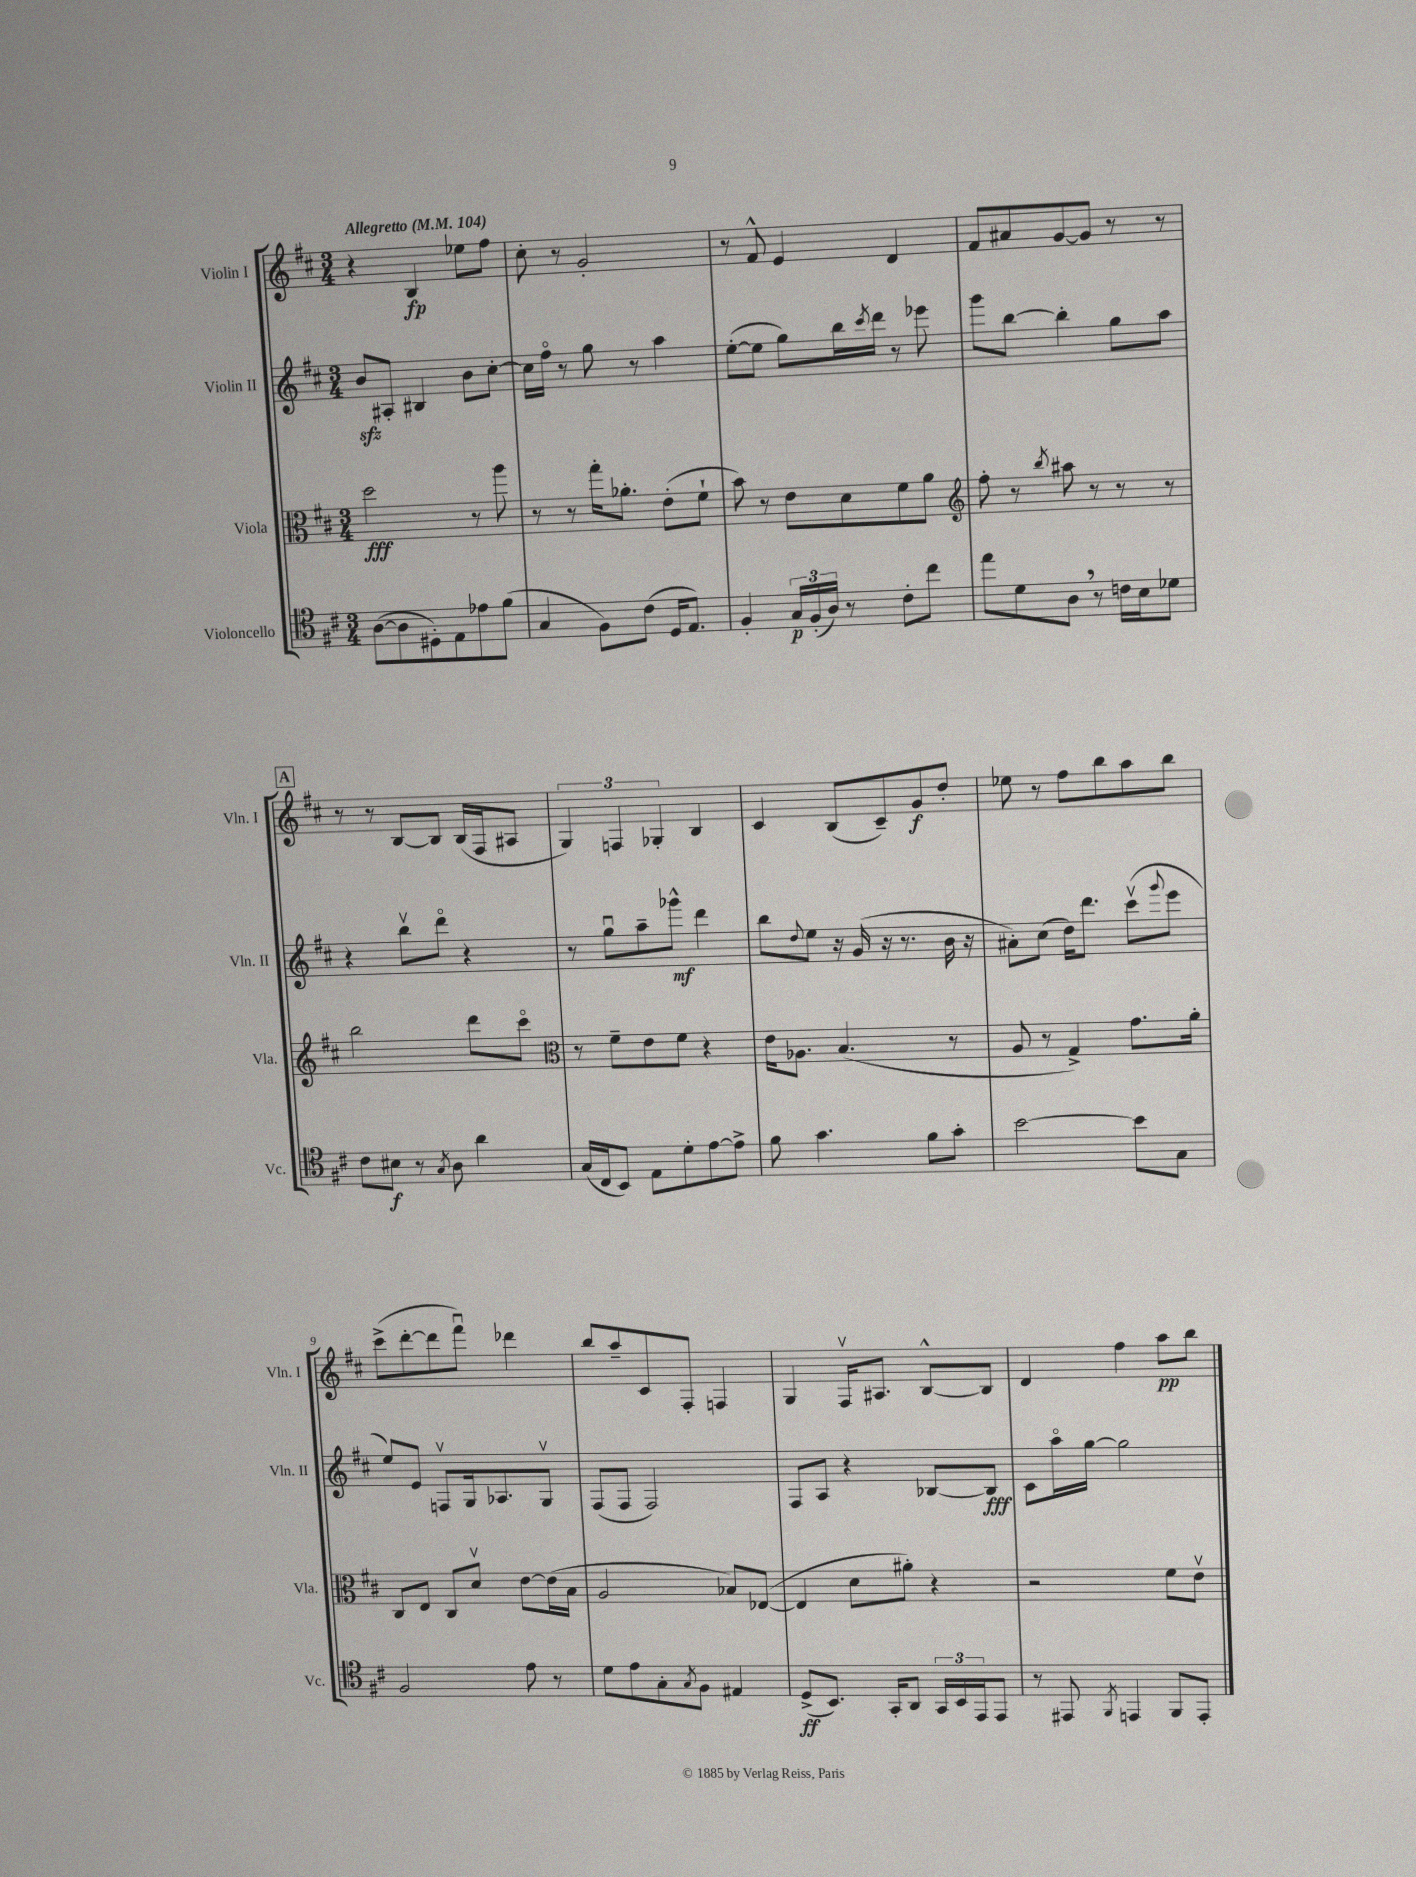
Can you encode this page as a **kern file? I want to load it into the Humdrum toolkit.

**kern	**dynam	**kern	**dynam	**kern	**dynam	**kern	**dynam
*part4	*part4	*part3	*part3	*part2	*part2	*part1	*part1
*staff4	*staff4	*staff3	*staff3	*staff2	*staff2	*staff1	*staff1
*I"Violoncello	*	*I"Viola	*	*I"Violin II	*	*I"Violin I	*
*I'Vc.	*	*I'Vla.	*	*I'Vln. II	*	*I'Vln. I	*
*clefC4	*	*clefC3	*	*clefG2	*	*clefG2	*
*k[f#c#]	*	*k[f#c#]	*	*k[f#c#]	*	*k[f#c#]	*
*M3/4	*	*M3/4	*	*M3/4	*	*M3/4	*
*MM104	*	*MM104	*	*MM104	*	*MM104	*
=1	=1	=1	=1	=1	=1	=1	=1
!	!	!	!	!	!	!LO:TX:a:B:t=Allegretto	!
([8A\L	.	2dd\	fff	8bzz/L	.	4r	.
8A\]	.	.	.	8A#X'/J	.	.	.
8D#X'\)	.	.	.	4B#X/	.	4B/	fp
8E\	.	.	.	.	.	.	.
8e-X\	.	8r	.	8b\L	.	8ee-X\L	.
(8f#\J	.	8aa\	.	[8cc#'\J	.	8ff#\J	.
=2	=2	=2	=2	=2	=2	=2	=2
4G/	.	8r	.	16cc#\LL]	.	8cc#'\	.
.	.	.	.	16ff#\JJ	.	.	.
.	.	8r	.	8r	.	8r	.
8F#\L)	.	16gg'\KL	.	8gg\	.	2g'/	.
.	.	8.a-X'\J	.	.	.	.	.
(8c#\J	.	.	.	8r	.	.	.
16D/KL	.	(8e'\L	.	4aa\	.	.	.
8.E/J)	.	.	.	.	.	.	.
.	.	8f#`\J	.	.	.	.	.
=3	=3	=3	=3	=3	=3	=3	=3
4F#'/	.	8b\)	.	([8ee'\L	.	8r	.
.	.	8r	.	8ee\J]	.	8f#^^/	.
24G/LL	p	8e\L	.	8gg\L)	.	4e/	.
(24F#'/	.	.	.	.	.	.	.
24A/JJ)	.	.	.	.	.	.	.
8r	.	8d\	.	16bb\L	.	.	.
.	.	.	.	8qccc#/	.	.	.
.	.	.	.	16ddd\JJ	.	.	.
8c#'\L	.	8f#\	.	8r	.	4d/	.
8cc#\J	.	8a\J	.	8eee-X\	.	.	.
=4	=4	=4	=4	=4	=4	=4	=4
*	*	*clefG2	*	*	*	*	*
8ee\L	.	8ff#'\	.	8ggg\L	.	8f#/L	.
8d\	.	8r	.	[8bb\J	.	8a#X/	.
.	.	8qbb/	.	.	.	.	.
8A,\J	.	8aa#X\	.	4bb'\]	.	[8g/	.
8r	.	8r	.	.	.	8g/J]	.
16cn\LL	.	8r	.	8gg\L	.	8r	.
16B\J	.	.	.	.	.	.	.
8d-X\J	.	8r	.	8aa\J	.	8r	.
!!LO:LB:g=z
!!LO:REH:place=s1:t=A
=5	=5	=5	=5	=5	=5	=5	=5
8c#\L	.	2bb\	.	4r	.	8r	.
8B#X\J	f	.	.	.	.	8r	.
8r	.	.	.	8bbv\L	.	[8B/L	.
8qG/	.	.	.	.	.	.	.
8A\	.	.	.	8ddd\J	.	8B/J]	.
4a\	.	8ddd\L	.	4r	.	(16B/LL	.
.	.	.	.	.	.	16F#/J	.
.	.	8ccc#\J	.	.	.	8A#X/J	.
=6	=6	=6	=6	=6	=6	=6	=6
*	*	*clefC3	*	*	*	*	*
(16G/LL	.	8r	.	8r	.	6G/)	.
16C#/J	.	.	.	.	.	.	.
8BB/J)	.	8f#~\L	.	8ggu\L	.	.	.
.	.	.	.	.	.	6Fn/	.
8E\L	.	8e\	.	8aa~\	.	.	.
.	.	.	.	.	.	6G-X'/	.
8d'\	.	8f#\J	.	8ggg-X^^\J	mf	.	.
[8e\	.	4r	.	4ddd\	.	4B/	.
8e^\J]	.	.	.	.	.	.	.
=7	=7	=7	=7	=7	=7	=7	=7
8f#\	.	16e\KL	.	8bb\L	.	4c#/	.
.	.	8.A-X\J	.	.	.	.	.
.	.	.	.	8qqdd/	.	.	.
4.g\	.	.	.	8ee\J	.	.	.
.	.	(4.B/	.	16r	.	(8B/L	.
.	.	.	.	(16g/	.	.	.
.	.	.	.	16r	.	8c#~/)	.
.	.	.	.	8.r	.	.	.
8f#\L	.	.	.	.	.	8g/	f
8g'\J	.	8r	.	16b\	.	8dd'/J	.
.	.	.	.	16r	.	.	.
=8	=8	=8	=8	=8	=8	=8	=8
[2b\	.	8A/	.	8a#X'\L)	.	8ee-X\	.
.	.	8r	.	(8cc#\J	.	8r	.
.	.	4G^/)	.	16dd\KL)	.	8ff#\L	.
.	.	.	.	8.ddd\J	.	.	.
.	.	.	.	.	.	8bb\	.
8b\L]	.	8.g\L	.	(8ccc#v\L	.	8aa\	.
.	.	.	.	8qqggg/	.	.	.
8G\J	.	.	.	8eee\J	.	8bb\J	.
.	.	16a'\Jk	.	.	.	.	.
!!LO:LB:g=z
=9	=9	=9	=9	=9	=9	=9	=9
2F#/	.	8C#/L	.	8ee/L)	.	(8ccc#^\L	.
.	.	8E/J	.	8e/J	.	[8ddd'\	.
.	.	8C#/L	.	8Fnv/L	.	8ddd\]	.
.	.	8dv/J	.	16G/k	.	8fff#u\J)	.
.	.	.	.	8.A-X/	.	.	.
8e\	.	[8e\L	.	.	.	4ddd-X\	.
8r	.	(16e\L]	.	8Gv/J	.	.	.
.	.	16B\JJ	.	.	.	.	.
=10	=10	=10	=10	=10	=10	=10	=10
8d\L	.	2A/	.	(8F#/L	.	8bb/L	.
8e\	.	.	.	8F#/J	.	8aa~/	.
8G'\	.	.	.	2F#/)	.	8c#/	.
8qG/	.	.	.	.	.	.	.
8F#\J	.	.	.	.	.	8F#'/J	.
4E#X/	.	8B-X/L)	.	.	.	4Fn/	.
.	.	([8E-X/J	.	.	.	.	.
=11	=11	=11	=11	=11	=11	=11	=11
(8D^/L	ff	4E-/]	.	8F#/L	.	4G/	.
8.BB/J)	.	.	.	8A/J	.	.	.
.	.	8d\L	.	4r	.	16F#v/KL	.
16GG'/KL	.	.	.	.	.	8.A#X/J	.
8AA/J	.	8a#X'\J)	.	.	.	.	.
24GG/LL	.	4r	.	[8B-X/L	.	[8B^^/L	.
24BB/	.	.	.	.	.	.	.
24EE/J	.	.	.	.	.	.	.
8EE/J	.	.	.	8B-/J]	fff	8B/J]	.
=12	=12	=12	=12	=12	=12	=12	=12
8r	.	2r	.	8c#\L	.	4d/	.
8EE#X/	.	.	.	16aa\L	.	.	.
.	.	.	.	[16gg\JJ	.	.	.
8qFF#/	.	.	.	.	.	.	.
4EEn/	.	.	.	2gg\]	.	4ff#\	.
8FF#/L	.	8f#\L	.	.	.	8aa\L	pp
8EE'/J	.	8ev\J	.	.	.	8bb\J	.
==	==	==	==	==	==	==	==
*-	*-	*-	*-	*-	*-	*-	*-
